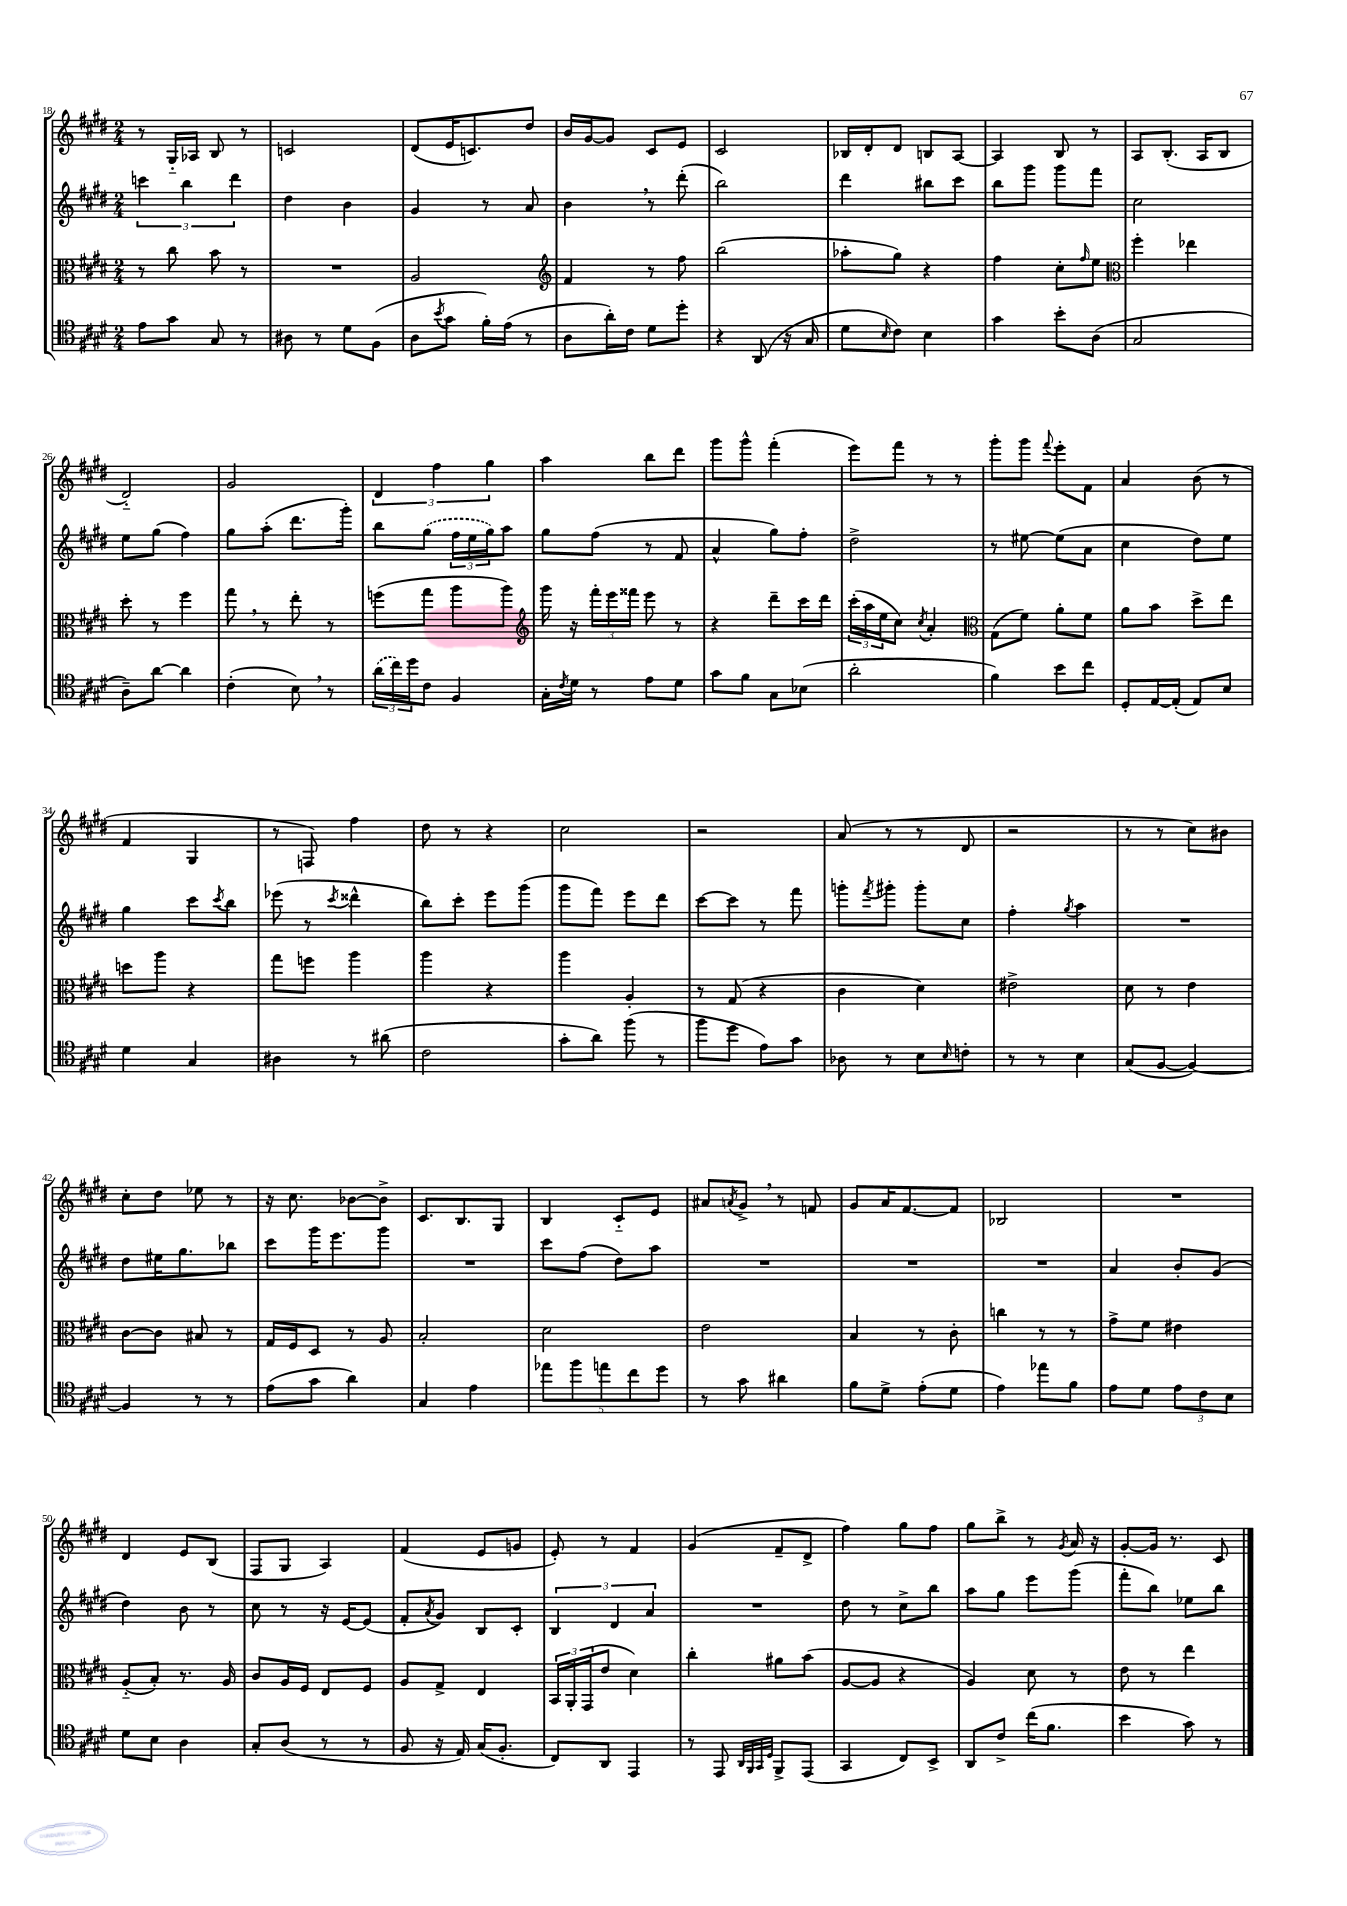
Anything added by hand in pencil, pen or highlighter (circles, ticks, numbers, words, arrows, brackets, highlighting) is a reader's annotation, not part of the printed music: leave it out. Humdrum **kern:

**kern	**kern	**kern	**kern
*part4	*part3	*part2	*part1
*staff4	*staff3	*staff2	*staff1
*clefC4	*clefC3	*clefG2	*clefG2
*k[f#c#g#d#]	*k[f#c#g#d#]	*k[f#c#g#d#]	*k[f#c#g#d#]
*M2/4	*M2/4	*M2/4	*M2/4
=18	=18	=18	=18
8e\L	8r	6cccn\	8r
8g#\J	8cc#\	.	16G#/LL
.	.	6bb\	.
.	.	.	16A-X/JJ
8G#/	8b\	.	8B/
.	.	6ddd#\	.
8r	8r	.	8r
=19	=19	=19	=19
8A#X\	2r	4dd#\	2cn/
8r	.	.	.
8d#\L	.	4b\	.
(8F#\J	.	.	.
=20	=20	=20	=20
8A\L	2A/	4g#/	(8d#/L
8qb/	.	.	.
8g#\J	.	.	16e/K
.	.	.	8.cn/)
16f#'\LL)	.	8r	.
(16e\JJ	.	.	.
8r	.	8a/	8dd#/J
=21	=21	=21	=21
*	*clefG2	*	*
8A\L	4f#/	4b,\	16b/LL
.	.	.	[16g#/J
16a'\L)	.	.	8g#/J]
16c#\JJ	.	.	.
8d#\L	8r	8r	8c#/L
8dd#'\J	8ff#\	(8ddd#'\	8e/J
=22	=22	=22	=22
4r	(2bb\	2bb\)	2c#/
(8AA/	.	.	.
16r	.	.	.
16G#/	.	.	.
=23	=23	=23	=23
8d#\L	8aa-X'\L	4ddd#\	16B-X/LL
.	.	.	16d#'/J
16qqB/	.	.	.
8c#\J)	8gg#\J)	.	8d#/J
4B\	4r	8bb#X\L	8Bn/L
.	.	8ccc#\J	[8A/J
=24	=24	=24	=24
4g#\	4ff#\	8bb\L	4A/]
.	.	8ggg#\J	.
8b'\L	8cc#'\L	8ggg#\L	8B/
.	16qqff#/	.	.
(8A\J	8ee\J	8fff#\J	8r
=25	=25	=25	=25
*	*clefC3	*	*
2G#/	4ff#'\	2cc#\	8A/L
.	.	.	(8.B'/J
.	4ee-X\	.	.
.	.	.	16A/KL
.	.	.	8B/J
!!LO:LB:g=z
=26	=26	=26	=26
8A~\L)	8dd#'\	8ee\L	2d#/)
[8a\J	8r	(8gg#\J	.
4a\]	4ff#\	4ff#\)	.
=27	=27	=27	=27
(4c#'\	8gg#,\	8gg#\L	2g#/
.	8r	(8aa'\J	.
8B,\)	8ee'\	8.ddd#\L	.
8r	8r	.	.
.	.	16ggg#'\Jk)	.
=28	=28	=28	=28
(24a\LL	(8ffn\L	8bb\L	6d#/
24cc#\)	.	.	.
24dd#\J	.	.	.
8c#\J	8gg#\J	(8gg#\J	.
.	.	.	6ff#\
4F#/	8aa\L	24ff#\LL	.
.	.	24ee\	.
.	.	24gg#\J)	6gg#\
.	8aa\J)	8aa\J	.
=29	=29	=29	=29
*	*clefG2	*	*
16G#'\LL	16ggg#\	8gg#\L	4aa\
8qc#/	.	.	.
16d#\JJ	16r	.	.
8r	24fff#'\LL	(8ff#\J	.
.	24eee\	.	.
.	24fff##X\JJ	.	.
8e\L	8eee\	8r	8bb\L
8d#\J	8r	8f#/	8ddd#\J
=30	=30	=30	=30
8g#\L	4r	4a^^/	8ggg#\L
8f#\J	.	.	8ggg#^^\J
8G#\L	8ddd#~\L	8gg#\L)	(4fff#'\
(8B-X\J	16ccc#\L	8ff#'\J	.
.	16ddd#\JJ	.	.
=31	=31	=31	=31
2a'\	(24ccc#'\LL	2dd#^\	8eee\L)
.	24aa\	.	.
.	24ee\J	.	.
.	8cc#\J)	.	8fff#\J
.	8qcc#/	.	.
.	4a'/	.	8r
.	.	.	8r
=32	=32	=32	=32
*	*clefC3	*	*
4f#\)	(8G#\L	8r	8ggg#'\L
.	8f#\J)	[8ee#X\	8ggg#\J
.	.	.	8qqfff#/
8b\L	8a'\L	(8ee#\L]	8eee'\L
8cc#\J	8f#\J	8a\J	8f#\J
=33	=33	=33	=33
8D#'/L	8a\L	4cc#\	4a/
[16E/L	8b\J	.	.
(16E'/JJ]	.	.	.
8E/L)	8dd#^\L	8dd#\L)	(8b\
8B/J	8ee\J	8ee\J	8r
!!LO:LB:g=z
=34	=34	=34	=34
4d#\	8ddn\L	4gg#\	4f#/
.	8aa\J	.	.
4G#/	4r	8ccc#\L	4G#/
.	.	8qccc#/	.
.	.	8bb\J	.
=35	=35	=35	=35
4A#X\	8gg#\L	(8eee-X\	8r
.	8ffn\J	8r	8Fn/)
.	.	8qccc#/	.
8r	4aa\	4ddd##X^^\	4ff#\
(8a#X\	.	.	.
=36	=36	=36	=36
2c#\	4aa\	8bb\L)	8dd#\
.	.	8ccc#'\J	8r
.	4r	8eee\L	4r
.	.	(8ggg#\J	.
=37	=37	=37	=37
8g#'\L	4aa\	8ggg#\L	2cc#\
8a\J)	.	8fff#\J)	.
(8ff#\	4A'/	8eee\L	.
8r	.	8ddd#\J	.
=38	=38	=38	=38
8ff#\L	8r	[8ccc#\L	2r
8dd#\J	(8G#/	8ccc#\J]	.
8e\L)	4r	8r	.
8g#\J	.	8fff#\	.
=39	=39	=39	=39
8A-X\	4c#\	8gggn'\L	(8a/
.	.	8qfff#/	.
8r	.	8ggg#X'\J	8r
8B\L	4d#\)	8ggg#'\L	8r
16qqB/	.	.	.
8cn'\J	.	8cc#\J	8d#/
=40	=40	=40	=40
8r	2e#X^\	4ff#'\	2r
8r	.	.	.
.	.	8qgg#/	.
4B\	.	4aa\	.
=41	=41	=41	=41
(8G#/L	8d#\	2r	8r
[8F#/J	8r	.	8r
4F#/_)	4e\	.	8cc#\L)
.	.	.	8b#X\J
!!LO:LB:g=z
=42	=42	=42	=42
4F#/]	[8c#\L	8dd#\L	8cc#'\L
.	8c#\J]	16ee#X\K	8dd#\J
.	.	8.gg#\	.
8r	8B#X/	.	8ee-X\
8r	8r	8bb-X\J	8r
=43	=43	=43	=43
(8e\L	16G#/LL	8ccc#\L	16r
.	16F#/J	.	8.cc#\
8g#\J	8D#/J	16ggg#\K	.
.	.	8.eee\	.
4a\)	8r	.	[8b-X\L
.	8A/	8ggg#\J	8b-^\J]
=44	=44	=44	=44
4G#/	2B'/	2r	8.c#/L
.	.	.	8.B/
4e\	.	.	.
.	.	.	8G#/J
=45	=45	=45	=45
10ee-X\L	2d#\	8ccc#\L	4B/
10ff#\	.	.	.
.	.	(8ff#\J	.
10een\	.	.	.
.	.	8dd#\L)	8c#/L
10cc#\	.	.	.
.	.	8aa\J	8e/J
10dd#\J	.	.	.
=46	=46	=46	=46
8r	2e\	2r	8a#X/L
.	.	.	8qan/
8g#\	.	.	8g#^,/J
4a#X\	.	.	8r
.	.	.	8fn/
=47	=47	=47	=47
8f#\L	4B/	2r	8g#/L
8d#^\J	.	.	16a/K
.	.	.	[8.f#/
(8e'\L	8r	.	.
8d#\J	8c#'\	.	8f#/J]
=48	=48	=48	=48
4e\)	4ccn\	2r	2B-X/
8ee-X\L	8r	.	.
8f#\J	8r	.	.
=49	=49	=49	=49
8e\L	8g#^\L	4a/	2r
8d#\J	8f#\J	.	.
12e\L	4e#X\	8b'/L	.
12c#\	.	.	.
.	.	(8g#/J	.
12B\J	.	.	.
!!LO:LB:g=z
=50	=50	=50	=50
8d#\L	(8A/L	4dd#\)	4d#/
8B\J	8B'/J)	.	.
4A\	8.r	8b\	8e/L
.	.	8r	(8B/J
.	16A/	.	.
=51	=51	=51	=51
8G#'/L	8c#/L	8cc#\	8F#/L
(8A/J	16A/L	8r	8G#/J
.	16F#/JJ	.	.
8r	8E/L	16r	4A/)
.	.	[16e/KL	.
8r	8F#/J	(8e/J]	.
=52	=52	=52	=52
8F#/	8A/L	8f#'/L	(4f#/
.	.	8qa/	.
16r	8G#^/J	8g#/J)	.
16E/)	.	.	.
(16G#/KL	4E/	8B/L	8e/L
8.F#'/J	.	.	.
.	.	8c#'/J	8gn/J
=53	=53	=53	=53
8C#/L)	24BB/LL	6B/	8e'/)
.	24AA'/	.	.
.	(24GG#/J	.	.
8AA/J	8e/J	.	8r
.	.	6d#/	.
4EE/	4d#\)	.	4f#/
.	.	6a/	.
=54	=54	=54	=54
8r	4cc#'\	2r	(4g#/
8EE/	.	.	.
32qqAA/LLL	.	.	.
32qqFF#/	.	.	.
32qqGG#/	.	.	.
32qqD#/JJJ	.	.	.
8FF#^/L	8a#X\L	.	8f#~/L
(8EE/J	(8b\J	.	8d#^/J
=55	=55	=55	=55
4GG#/	[8A/L	8dd#\	4ff#\)
.	8A/J]	8r	.
8C#/L)	4r	8cc#^\L	8gg#\L
8BB^/J	.	8bb\J	8ff#\J
=56	=56	=56	=56
8AA/L	4A/)	8aa\L	8gg#\L
8c#^/J	.	8gg#\J	8bb^\J
(16cc#\KL	8d#\	8eee\L	8r
8.f#\J	.	.	.
.	.	.	8qg#/
.	8r	(8ggg#\J	16a/
.	.	.	16r
=57	=57	=57	=57
4b\	8e\	8fff#'\L	[8g#'/L
.	8r	8bb\J)	16g#/Jk]
.	.	.	8.r
8g#\)	4ee\	8ee-X\L	.
8r	.	8bb\J	8c#/
==	==	==	==
*-	*-	*-	*-
